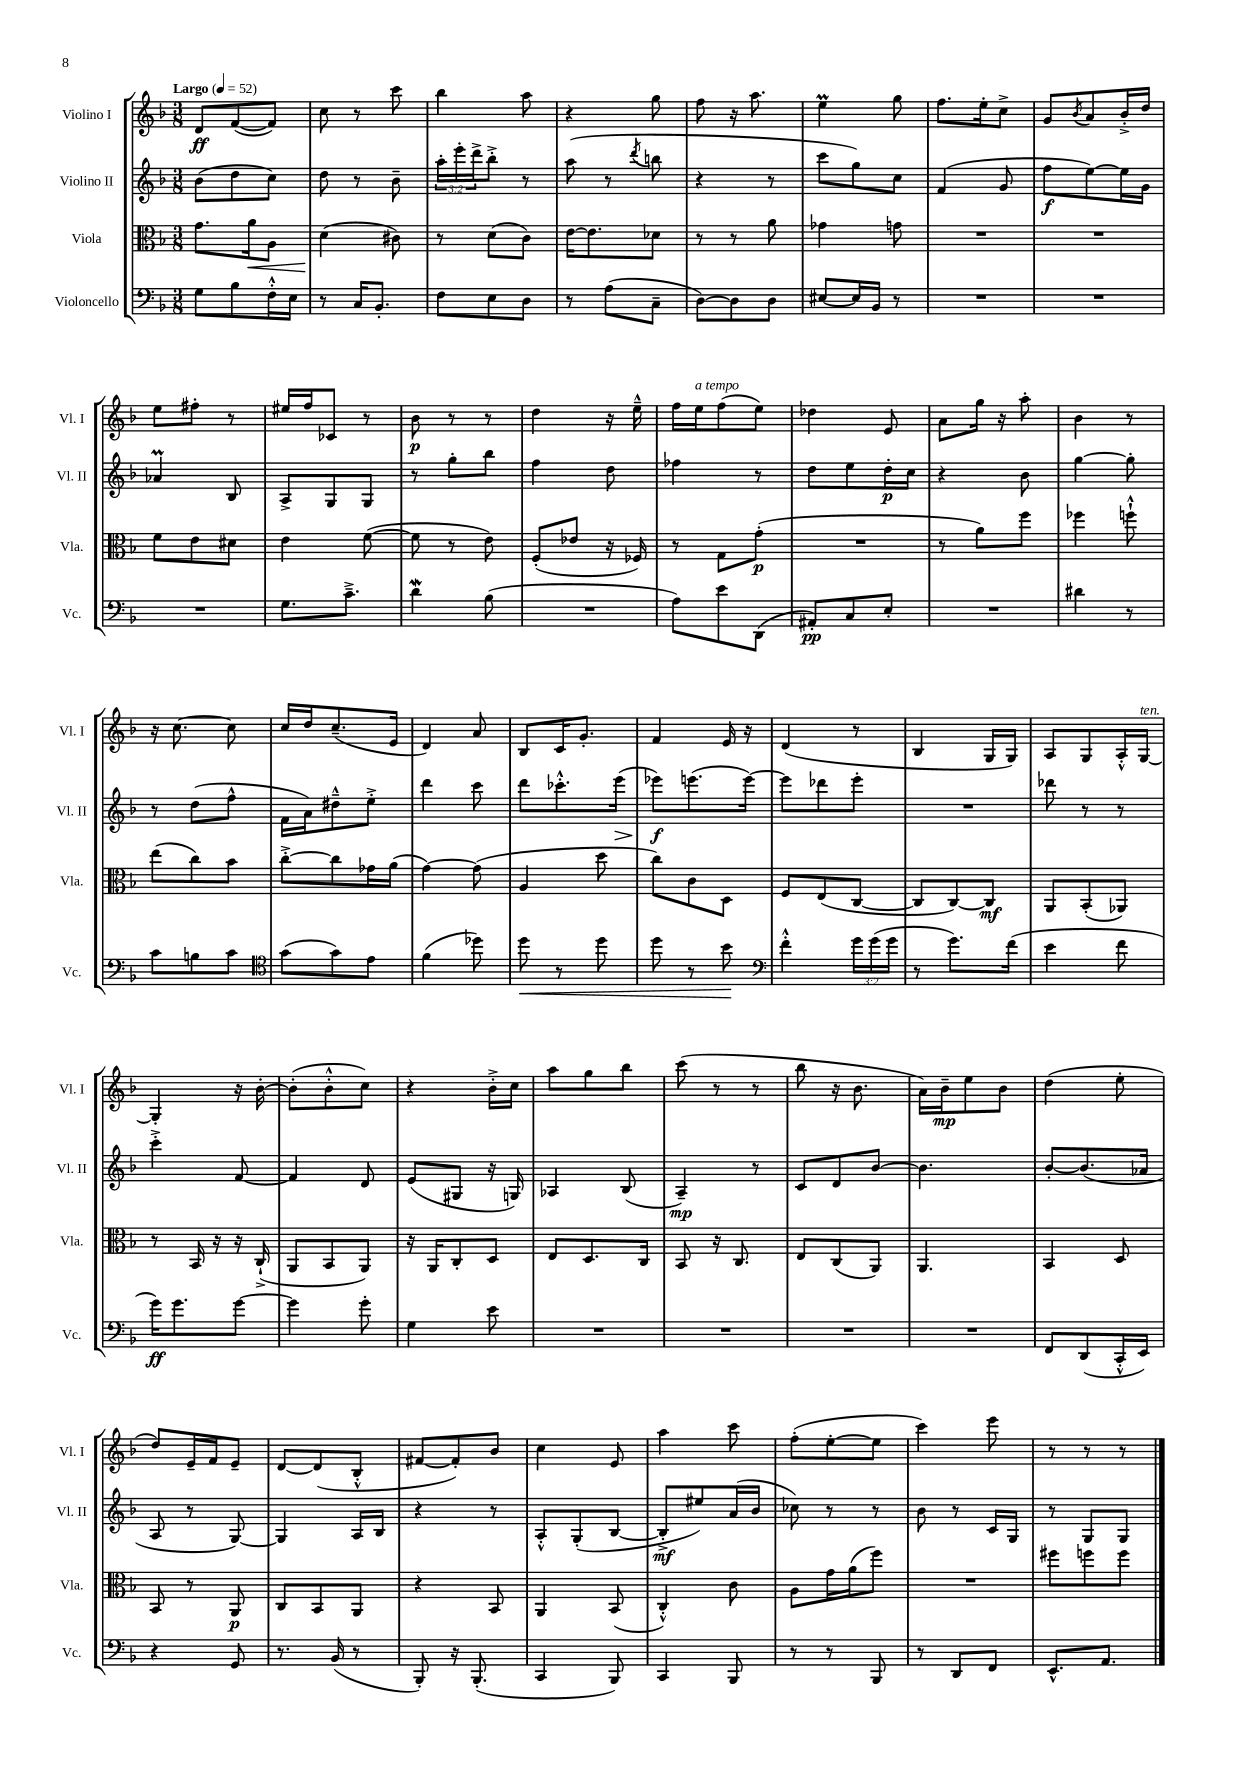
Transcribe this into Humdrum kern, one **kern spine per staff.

**kern	**dynam	**kern	**dynam	**kern	**dynam	**kern	**dynam
*part4	*part4	*part3	*part3	*part2	*part2	*part1	*part1
*staff4	*staff4	*staff3	*staff3	*staff2	*staff2	*staff1	*staff1
*I"Violoncello	*	*I"Viola	*	*I"Violino II	*	*I"Violino I	*
*I'Vc.	*	*I'Vla.	*	*I'Vl. II	*	*I'Vl. I	*
*clefF4	*	*clefC3	*	*clefG2	*	*clefG2	*
*k[b-]	*	*k[b-]	*	*k[b-]	*	*k[b-]	*
*M3/8	*	*M3/8	*	*M3/8	*	*M3/8	*
*MM52	*	*MM52	*	*MM52	*	*MM52	*
=1	=1	=1	=1	=1	=1	=1	=1
!	!	!	!	!	!	!LO:TX:a:B:t=Largo	!
8G\L	.	8.g\L	.	(8b-\L	.	8d/L	ff
8B-\	.	.	.	8dd\	.	([8f/	.
!	!	!	!LO:HP:b	!	!	!	!
.	.	16a\k	<	.	.	.	.
16F'^^\L	.	8A\J	.	8cc\J)	.	8f/J])	.
16E\JJ	.	.	.	.	.	.	.
=2	=2	=2	=2	=2	=2	=2	=2
8r	.	(4d\	.	8dd\	.	8cc\	.
16C/KL	.	.	.	8r	.	8r	.
8.BB-'/J	.	.	.	.	.	.	.
.	.	8c#X\)	[	8b-~\	.	8ccc\	.
=3	=3	=3	=3	=3	=3	=3	=3
8F\L	.	8r	.	24aa'\LL	.	4bb-\	.
.	.	.	.	24eee'\	.	.	.
.	.	.	.	24ddd^\J	.	.	.
8E\	.	(8d\L	.	8bb-'^\J	.	.	.
8D\J	.	8c\J)	.	8r	.	8aa\	.
=4	=4	=4	=4	=4	=4	=4	=4
8r	.	[16e\KL	.	(8aa\	.	4r	.
.	.	8.e\]	.	.	.	.	.
(8A\L	.	.	.	8r	.	.	.
.	.	.	.	8qddd/	.	.	.
8C~\J	.	8d-X\J	.	8bbn\	.	8gg\	.
=5	=5	=5	=5	=5	=5	=5	=5
[8D\L)	.	8r	.	4r	.	8ff\	.
8D\]	.	8r	.	.	.	16r	.
.	.	.	.	.	.	8.aa\	.
8D\J	.	8a\	.	8r	.	.	.
=6	=6	=6	=6	=6	=6	=6	=6
[8E#X/L	.	4g-X\	.	8ccc\L	.	4eem\	.
16E#/L]	.	.	.	8gg\)	.	.	.
16BB-/JJ	.	.	.	.	.	.	.
8r	.	8gn\	.	8cc\J	.	8gg\	.
=7	=7	=7	=7	=7	=7	=7	=7
4.r	.	4.r	.	(4f/	.	8.ff\L	.
.	.	.	.	.	.	16ee'\k	.
.	.	.	.	8g/	.	8cc^\J	.
=8	=8	=8	=8	=8	=8	=8	=8
4.r	.	4.r	.	8ff\L	f	8g/L	.
.	.	.	.	.	.	8qb-/	.
.	.	.	.	[8ee\)	.	8a/	.
.	.	.	.	16ee\L]	.	16b-'^/L	.
.	.	.	.	16g\JJ	.	16dd/JJ	.
!!LO:LB:g=z
=9	=9	=9	=9	=9	=9	=9	=9
4.r	.	8f\L	.	4a-XM/	.	8ee\L	.
.	.	8e\	.	.	.	8ff#X'\J	.
.	.	8d#X\J	.	8B-/	.	8r	.
=10	=10	=10	=10	=10	=10	=10	=10
8.G\L	.	4e\	.	8A^/L	.	16ee#X/LL	.
.	.	.	.	.	.	16ff/J	.
.	.	.	.	8G/	.	8c-X/J	.
8.c~^\J	.	.	.	.	.	.	.
.	.	([8f\	.	8G/J	.	8r	.
=11	=11	=11	=11	=11	=11	=11	=11
4dW\	.	8f\]	.	8r	.	8b-\	p
.	.	8r	.	8gg'\L	.	8r	.
(8B-\	.	8e\)	.	8bb-\J	.	8r	.
=12	=12	=12	=12	=12	=12	=12	=12
4.r	.	(8F'/L	.	4ff\	.	4dd\	.
.	.	8e-X/J	.	.	.	.	.
.	.	16r	.	8dd\	.	16r	.
.	.	16F-X/)	.	.	.	16ee~^^\	.
=13	=13	=13	=13	=13	=13	=13	=13
8A\L)	.	8r	.	4ff-X\	.	16ff\LL	.
!	!	!	!	!	!	!LO:TX:a:i:t=a tempo	!
.	.	.	.	.	.	16ee\J	.
8e\	.	8G\L	.	.	.	(8ff\	.
(8DD\J	.	(8g'\J	p	8r	.	8ee\J)	.
=14	=14	=14	=14	=14	=14	=14	=14
8AA#X'/L)	pp	4.r	.	8dd\L	.	4dd-X\	.
8C/	.	.	.	8ee\	.	.	.
8E'/J	.	.	.	16dd'\L	p	8e/	.
.	.	.	.	16cc\JJ	.	.	.
=15	=15	=15	=15	=15	=15	=15	=15
4.r	.	8r	.	4r	.	8a\L	.
.	.	8a\L)	.	.	.	16gg\Jk	.
.	.	.	.	.	.	16r	.
.	.	8ff\J	.	8b-\	.	8aa'\	.
=16	=16	=16	=16	=16	=16	=16	=16
4d#X\	.	4ff-X\	.	[4gg\	.	4b-\	.
8r	.	8ffn`^^\	.	8gg'\]	.	8r	.
!!LO:LB:g=z
=17	=17	=17	=17	=17	=17	=17	=17
8c\L	.	(8ee\L	.	8r	.	16r	.
.	.	.	.	.	.	[8.cc\	.
8Bn\	.	8cc\)	.	(8dd\L	.	.	.
8c\J	.	8b-\J	.	8ff^^\J	.	8cc\]	.
=18	=18	=18	=18	=18	=18	=18	=18
*clefC4	*	*	*	*	*	*	*
(8g\L	.	[8cc'^\L	.	16f\LL	.	16cc/LL	.
.	.	.	.	16a\J)	.	16dd/J	.
8g\)	.	8cc\]	.	8dd#X~^^\	.	(8.cc~/	.
8e\J	.	16g-X\L	.	8ee'^\J	.	.	.
.	.	(16a\JJ	.	.	.	16e/Jk	.
=19	=19	=19	=19	=19	=19	=19	=19
(4f\	.	[4g\)	.	4ddd\	.	4d/)	.
8dd-X\)	.	(8g\]	.	8ccc\	.	8a/	.
=20	=20	=20	=20	=20	=20	=20	=20
!	!LO:HP:b	!	!	!	!	!	!
8dd\	<	4A/	.	8ddd\L	.	8B-/L	.
8r	.	.	.	8.ccc-X'^^\	.	16c/K	.
.	.	.	.	.	.	8.g'/J	.
8dd\	.	8dd\	.	.	.	.	.
!	!	!	!	!	!LO:HP:b	!	!
.	.	.	.	(16eee\Jk	>	.	.
=21	=21	=21	=21	=21	=21	=21	=21
8dd\	.	8cc\L)	.	8eee-X\L)	f	4f/	.
8r	.	8c\	.	(8.eeen\	]	.	.
8b-\	.	8D\J	.	.	.	16e/	.
.	.	.	.	[16eee\Jk)	.	16r	.
.	[	.	.	.	.	.	.
=22	=22	=22	=22	=22	=22	=22	=22
*clefF4	*	*	*	*	*	*	*
4f'^^\	.	8F/L	.	8eee\L]	.	(4d/	.
.	.	(8E/	.	8ddd-X\	.	.	.
24g\LL	.	[8C/J	.	8eee'\J	.	8r	.
(24g\	.	.	.	.	.	.	.
24g\JJ	.	.	.	.	.	.	.
=23	=23	=23	=23	=23	=23	=23	=23
8r	.	8C/L]	.	4.r	.	4B-/	.
8.g\L)	.	[8C/)	.	.	.	.	.
.	.	8C/J]	mf	.	.	16G/LL	.
(16f\Jk	.	.	.	.	.	16G/JJ)	.
=24	=24	=24	=24	=24	=24	=24	=24
4e\	.	8AA/L	.	8ddd-X\	.	8A/L	.
.	.	(8BB-'/	.	8r	.	8G/	.
8f\	.	8AA-X/J)	.	8r	.	16A'^^/L	.
!	!	!	!	!	!	!LO:TX:a:i:t=ten.	!
.	.	.	.	.	.	[16G/JJ	.
!!LO:LB:g=z
=25	=25	=25	=25	=25	=25	=25	=25
16g\KL)	ff	8r	.	4ccc'^\	.	4G'/]	.
8.g\	.	.	.	.	.	.	.
.	.	16BB-/	.	.	.	.	.
.	.	16r	.	.	.	.	.
[8g\J	.	16r	.	[8f/	.	16r	.
.	.	(16C`^/	.	.	.	[16b-'\	.
=26	=26	=26	=26	=26	=26	=26	=26
4g\]	.	8AA/L	.	4f/]	.	(8b-'\L]	.
.	.	8BB-/	.	.	.	8b-'^^\	.
8g'\	.	8AA/J)	.	8d/	.	8cc\J)	.
=27	=27	=27	=27	=27	=27	=27	=27
4G\	.	16r	.	(8e/L	.	4r	.
.	.	16AA/KL	.	.	.	.	.
.	.	8C'/	.	8G#X/J	.	.	.
8e\	.	8D/J	.	16r	.	16b-'^\LL	.
.	.	.	.	16Gn/)	.	16cc\JJ	.
=28	=28	=28	=28	=28	=28	=28	=28
4.r	.	8E/L	.	4A-X/	.	8aa\L	.
.	.	8.D/	.	.	.	8gg\	.
.	.	.	.	(8B-/	.	8bb-\J	.
.	.	16C/Jk	.	.	.	.	.
=29	=29	=29	=29	=29	=29	=29	=29
4.r	.	8BB-/	.	4A~/)	mp	(8ccc\	.
.	.	16r	.	.	.	8r	.
.	.	8.C/	.	.	.	.	.
.	.	.	.	8r	.	8r	.
=30	=30	=30	=30	=30	=30	=30	=30
4.r	.	8E/L	.	8c/L	.	8bb-\	.
.	.	(8C/	.	8d/	.	16r	.
.	.	.	.	.	.	8.b-\	.
.	.	8AA/J)	.	[8b-/J	.	.	.
=31	=31	=31	=31	=31	=31	=31	=31
4.r	.	4.AA/	.	4.b-\]	.	16a\LL)	.
.	.	.	.	.	.	16b-~\J	mp
.	.	.	.	.	.	8ee\	.
.	.	.	.	.	.	8b-\J	.
=32	=32	=32	=32	=32	=32	=32	=32
8FF/L	.	4BB-/	.	[8b-'/L	.	(4dd\	.
(8DD/	.	.	.	(8.b-/]	.	.	.
16CC'^^/L	.	8D/	.	.	.	8ee'\	.
16EE/JJ)	.	.	.	16a-X/Jk	.	.	.
!!LO:LB:g=z
=33	=33	=33	=33	=33	=33	=33	=33
4r	.	8BB-/	.	8A/	.	8dd/L)	.
.	.	8r	.	8r	.	16e~/L	.
.	.	.	.	.	.	16f/J	.
8GG/	.	8AA/	p	[8G/)	.	8e~/J	.
=34	=34	=34	=34	=34	=34	=34	=34
8.r	.	8C/L	.	4G/]	.	[8d/L	.
.	.	8BB-/	.	.	.	(8d/]	.
(16BB-/	.	.	.	.	.	.	.
8r	.	8AA/J	.	16A/LL	.	8B-'^^/J	.
.	.	.	.	16B-/JJ	.	.	.
=35	=35	=35	=35	=35	=35	=35	=35
8BBB-'/)	.	4r	.	4r	.	[8f#X/L	.
16r	.	.	.	.	.	8f#'/])	.
(8.BBB-'/	.	.	.	.	.	.	.
.	.	8BB-/	.	8r	.	8b-/J	.
=36	=36	=36	=36	=36	=36	=36	=36
4CC/	.	4AA/	.	8A'^^/L	.	4cc\	.
.	.	.	.	(8G'/	.	.	.
8BBB-/)	.	(8BB-/	.	[8B-/J	.	8e/	.
=37	=37	=37	=37	=37	=37	=37	=37
4CC/	.	4C'^^/)	.	8B-'^/L]	mf	4aa\	.
.	.	.	.	8ee#X/)	.	.	.
8BBB-/	.	8c\	.	(16a/L	.	8ccc\	.
.	.	.	.	16b-/JJ	.	.	.
=38	=38	=38	=38	=38	=38	=38	=38
8r	.	8A\L	.	8cc-X\)	.	(8ff'\L	.
8r	.	16g\L	.	8r	.	[8ee'\	.
.	.	(16a\J	.	.	.	.	.
8BBB-/	.	8ff\J)	.	8r	.	8ee\J]	.
=39	=39	=39	=39	=39	=39	=39	=39
8r	.	4.r	.	8b-\	.	4ccc\)	.
8DD/L	.	.	.	8r	.	.	.
8FF/J	.	.	.	16c/LL	.	8eee\	.
.	.	.	.	16G/JJ	.	.	.
=40	=40	=40	=40	=40	=40	=40	=40
8.EE^^/L	.	8ff#X\L	.	8r	.	8r	.
.	.	8ffn\	.	8G/L	.	8r	.
8.AA/J	.	.	.	.	.	.	.
.	.	8ff\J	.	8G/J	.	8r	.
==	==	==	==	==	==	==	==
*-	*-	*-	*-	*-	*-	*-	*-
